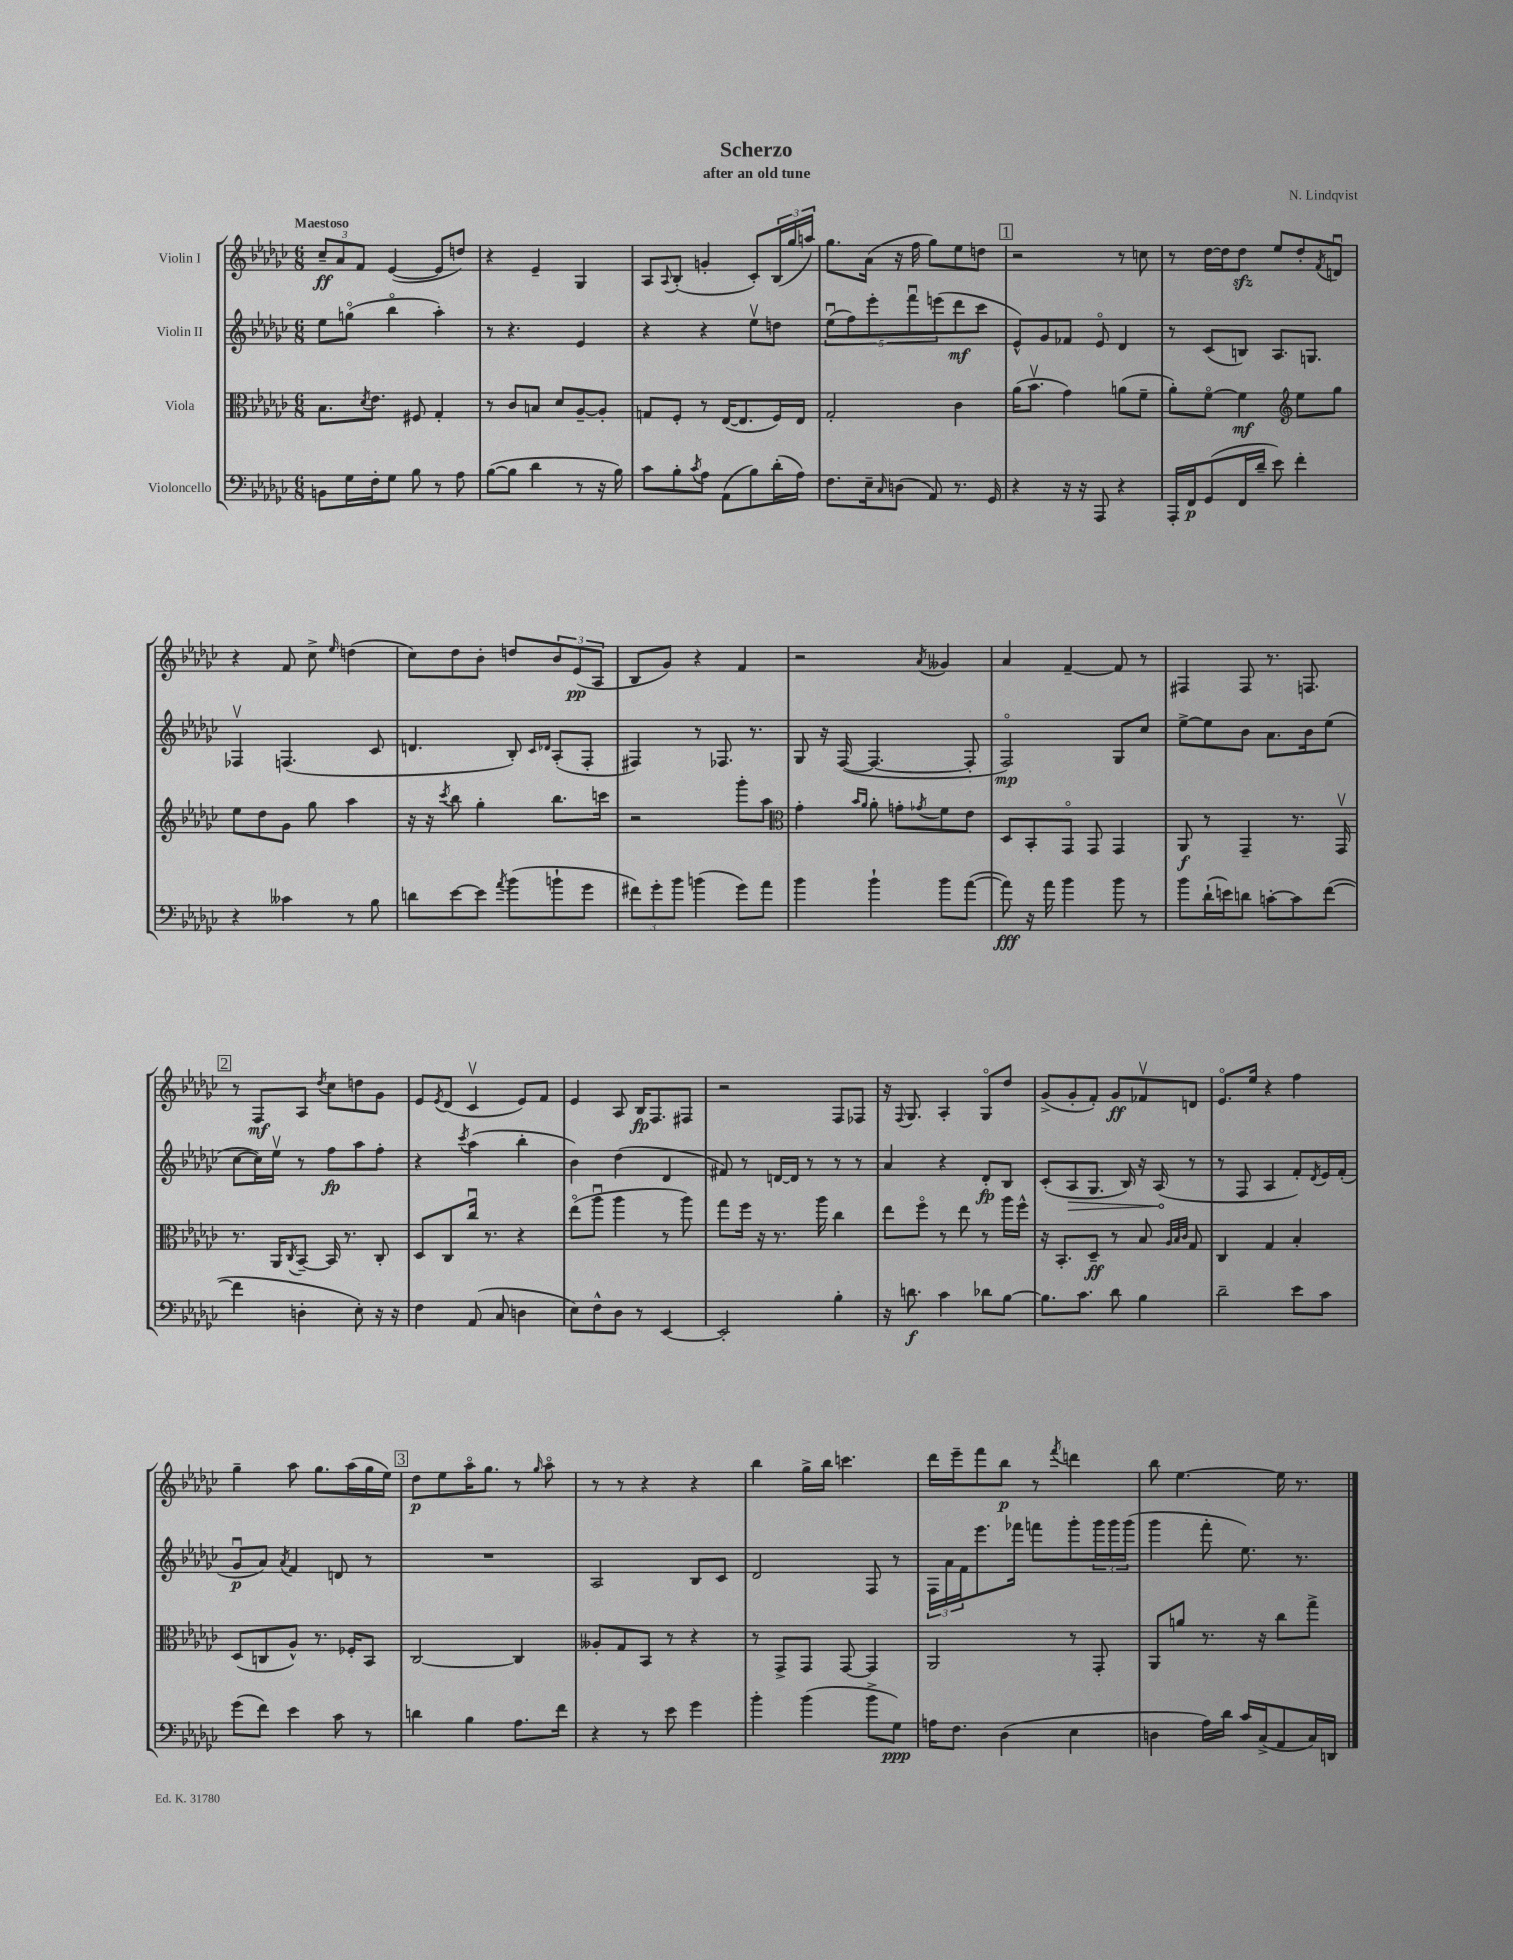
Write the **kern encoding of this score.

**kern	**dynam	**kern	**dynam	**kern	**dynam	**kern	**dynam
*part4	*part4	*part3	*part3	*part2	*part2	*part1	*part1
*staff4	*staff4	*staff3	*staff3	*staff2	*staff2	*staff1	*staff1
*I"Violoncello	*	*I"Viola	*	*I"Violin II	*	*I"Violin I	*
*clefF4	*	*clefC3	*	*clefG2	*	*clefG2	*
*k[b-e-a-d-g-c-]	*	*k[b-e-a-d-g-c-]	*	*k[b-e-a-d-g-c-]	*	*k[b-e-a-d-g-c-]	*
*M6/8	*	*M6/8	*	*M6/8	*	*M6/8	*
=1	=1	=1	=1	=1	=1	=1	=1
!	!	!	!	!	!	!LO:TX:a:B:t=Maestoso	!
8BBn\L	.	8.B-\L	.	8ee-\L	.	12cc-~/L	ff
.	.	.	.	.	.	12a-/	.
16G-\L	.	.	.	(8ggn\J	.	.	.
.	.	.	.	.	.	12f/J	.
.	.	8qd-/	.	.	.	.	.
16F'\J	.	8.e-\J	.	.	.	.	.
8G-\J	.	.	.	4bb-\	.	([4e-/	.
8B-\	.	8F#X/	.	.	.	.	.
8r	.	4G-'/	.	4aa-'\)	.	8e-/L]	.
8A-\	.	.	.	.	.	8ddn/J)	.
=2	=2	=2	=2	=2	=2	=2	=2
([8B-\L	.	8r	.	8r	.	4r	.
8B-\J]	.	8c-/L	.	4.r	.	.	.
4d-\	.	8Bn/J	.	.	.	4e-~/	.
.	.	8d-/L	.	.	.	.	.
8r	.	[8A-~/	.	4e-/	.	4G-/	.
16r	.	8A-'/J]	.	.	.	.	.
16B-\)	.	.	.	.	.	.	.
=3	=3	=3	=3	=3	=3	=3	=3
8c-\L	.	8Gn/L	.	4r	.	8A-/L	.
.	.	.	.	.	.	8qqA-/	.
8B-'\	.	8F'/J	.	.	.	(8B-'/J	.
8qc-/	.	.	.	.	.	.	.
8A-\J	.	8r	.	4r	.	4gn'/	.
(8AA-\L	.	([16E-/KL	.	.	.	.	.
.	.	8.E-/]	.	.	.	.	.
8B-\)	.	.	.	8ee-v\L	.	8c-'/L)	.
(16d-'\L	.	16F/L)	.	8ddn\J	.	(24B-/L	.
.	.	.	.	.	.	24gg-/	.
16A-\JJ)	.	16E-/JJ	.	.	.	.	.
.	.	.	.	.	.	24aan/JJ)	.
=4	=4	=4	=4	=4	=4	=4	=4
8.F\L	.	2G-'/	.	(10ee-u\L	.	8.gg-\L	.
.	.	.	.	10ff\)	.	.	.
16E-~\k	.	.	.	.	.	(16a-\Jk	.
.	.	.	.	10eee-'\	.	.	.
16qqC-/	.	.	.	.	.	.	.
(8Dn\J	.	.	.	.	.	16r	.
.	.	.	.	10fffu\	.	.	.
.	.	.	.	.	.	16ff\	.
8AA-/)	.	.	.	.	.	8gg-\L)	.
.	.	.	.	(10eeen\	.	.	.
8.r	.	4c-\	.	8ddd-\	mf	8ee-\	.
.	.	.	.	8ccc-\J	.	8ddn\J	.
16GG-/	.	.	.	.	.	.	.
!!LO:REH:place=s1:t=1
=5	=5	=5	=5	=5	=5	=5	=5
4r	.	(16a-\KL	.	8e-^^/L)	.	2r	.
.	.	8.b-v\J	.	.	.	.	.
.	.	.	.	8g-/	.	.	.
16r	.	4g-\)	.	8f-X/J	.	.	.
16r	.	.	.	.	.	.	.
8AAA-/	.	.	.	8e-/	.	.	.
4r	.	(8an\L	.	4d-/	.	8r	.
.	.	8f~\J	.	.	.	8ccn\	.
=6	=6	=6	=6	=6	=6	=6	=6
16AAA-'/LL	.	8a-'\L)	.	8r	.	8r	.
16FF/J	p	.	.	.	.	.	.
(8GG-/	.	[8f\J	.	(8c-/L	.	[16dd-\LL	.
.	.	.	.	.	.	16dd-\J]	.
16FF/L	.	4f\]	mf	8Bn/J)	.	8dd-zz\J	.
16d-~/JJ	.	.	.	.	.	.	.
8e-\)	.	.	.	8.A-/L	.	8ee-/L	.
*	*	*clefG2	*	*	*	*	*
4f'\	.	8ee-\L	.	.	.	8dd-'/	.
.	.	.	.	8.Gn/J	.	.	.
.	.	.	.	.	.	8qf/	.
.	.	8gg-\J	.	.	.	8dnu/J	.
!!LO:LB:g=z
=7	=7	=7	=7	=7	=7	=7	=7
4r	.	8ee-\L	.	4F-Xv/	.	4r	.
.	.	8dd-\	.	.	.	.	.
4c--X\	.	8g-\J	.	(4.Fn/	.	8f/	.
.	.	8gg-\	.	.	.	8cc-^\	.
.	.	.	.	.	.	16qqee-/	.
8r	.	4aa-\	.	.	.	(4ddn\	.
8B-\	.	.	.	8c-/	.	.	.
=8	=8	=8	=8	=8	=8	=8	=8
8dn\L	.	16r	.	4.dn/	.	8cc-\L)	.
.	.	16r	.	.	.	.	.
.	.	8qccc-/	.	.	.	.	.
[8e-\	.	8bb-\	.	.	.	8dd-\	.
8e-\J]	.	4gg-'\	.	.	.	8b-'\J	.
8qa-/	.	.	.	.	.	.	.
(8b-\L	.	.	.	8B-'/)	.	8ddn/L	.
.	.	.	.	16qqc-/LL	.	.	.
.	.	.	.	16qqd-X/JJ	.	.	.
8bn`\	.	8.bb-\L	.	(8A-'/L	.	12b-/	.
.	.	.	.	.	.	(12e-/	pp
8g-\J	.	.	.	8F'/J	.	.	.
.	.	.	.	.	.	12A-/J	.
.	.	16cccn\Jk	.	.	.	.	.
=9	=9	=9	=9	=9	=9	=9	=9
12f#X\L)	.	2r	.	4F#X/)	.	8B-/L	.
12g-'\	.	.	.	.	.	.	.
.	.	.	.	.	.	8g-/J)	.
12b-\J	.	.	.	.	.	.	.
(4bn\	.	.	.	8r	.	4r	.
.	.	.	.	8.F-X/	.	.	.
8g-\L)	.	8ggg-'\L	.	.	.	4f/	.
.	.	.	.	8.r	.	.	.
8a-\J	.	8aa-\J	.	.	.	.	.
=10	=10	=10	=10	=10	=10	=10	=10
*	*	*clefC3	*	*	*	*	*
4b-\	.	4g-'\	.	8G-/	.	2r	.
.	.	.	.	16r	.	.	.
.	.	.	.	([16F/	.	.	.
.	.	16qqb-/LL	.	.	.	.	.
.	.	16qqa-/JJ	.	.	.	.	.
4b-`\	.	8a-'\	.	4.F/_	.	.	.
.	.	8gn'\L	.	.	.	.	.
.	.	8qg-X/	.	.	.	8qa-/	.
8b-\L	.	8f\	.	.	.	4g--X/	.
([8a-\J	.	8e-\J	.	8F'/]	.	.	.
=11	=11	=11	=11	=11	=11	=11	=11
8a-\])	fff	8D-/L	.	2F/)	mp	4a-/	.
16r	.	8BB-'/	.	.	.	.	.
16a-\	.	.	.	.	.	.	.
4b-\	.	8GG-/J	.	.	.	[4f~/	.
.	.	8GG-/	.	.	.	.	.
8b-\	.	4GG-/	.	8G-/L	.	8f/]	.
8r	.	.	.	8cc-/J	.	8r	.
=12	=12	=12	=12	=12	=12	=12	=12
8b-\L	.	8AA-/	f	[8ee-^\L	.	4F#X/	.
(16d-`\L	.	8r	.	8ee-\]	.	.	.
16en\J)	.	.	.	.	.	.	.
8dn\J	.	4GG-~/	.	8b-\J	.	8F#/	.
[8cn'\L	.	.	.	8.a-\L	.	8.r	.
8c\]	.	8.r	.	.	.	.	.
.	.	.	.	16b-\k	.	8.Fn/	.
([8f\J	.	.	.	(8ee-\J	.	.	.
.	.	16GG-v/	.	.	.	.	.
!!LO:LB:g=z
!!LO:REH:place=s1:t=2
=13	=13	=13	=13	=13	=13	=13	=13
4f\]	.	8.r	.	[8cc-\L	.	8r	.
.	.	.	.	16cc-\L])	.	8F/L	mf
.	.	16AA-/KL	.	16ee-v\JJ	.	.	.
.	.	8qC-/	.	.	.	.	.
4Dn'\	.	[8BB-~/J	.	8r	.	8A-/J	.
.	.	.	.	.	.	8qdd-/	.
.	.	16BB-/]	.	8ff\L	fp	8cc-\L	.
.	.	8.r	.	.	.	.	.
8E-'\)	.	.	.	8aa-\	.	8ddn\	.
16r	.	8C-'/	.	8ff'\J	.	8g-\J	.
16r	.	.	.	.	.	.	.
=14	=14	=14	=14	=14	=14	=14	=14
4F\	.	8D-/L	.	4r	.	8e-/L	.
.	.	.	.	.	.	8qe-/	.
.	.	8C-/	.	.	.	(8d-/J	.
.	.	.	.	8qccc-/	.	.	.
(8AA-/	.	16cc-u/Jk	.	(4aa-\	.	4c-v/	.
.	.	8.r	.	.	.	.	.
8C-/	.	.	.	.	.	.	.
4Dn\	.	4r	.	4bb-'\	.	8e-/L)	.
.	.	.	.	.	.	8f/J	.
=15	=15	=15	=15	=15	=15	=15	=15
8E-\L)	.	(8ee-\L	.	4b-\)	.	4e-/	.
8F^^\	.	8aa-u\J	.	.	.	.	.
8D-\J	.	4aa-\	.	(4dd-\	.	8A-/	.
8r	.	.	.	.	.	16B-/KL	fp
.	.	.	.	.	.	8.F/	.
[4EE-/	.	8r	.	4d-/	.	.	.
.	.	8aa-\)	.	.	.	8F#X/J	.
=16	=16	=16	=16	=16	=16	=16	=16
2EE-'/]	.	8gg-\L	.	8f#X/)	.	2r	.
.	.	16ff\Jk	.	8r	.	.	.
.	.	16r	.	.	.	.	.
.	.	8.r	.	[16dn/LL	.	.	.
.	.	.	.	16d/JJ]	.	.	.
.	.	.	.	8r	.	.	.
.	.	16aa-\	.	.	.	.	.
4B-'\	.	4cc-\	.	8r	.	8F/L	.
.	.	.	.	8r	.	8F-X/J	.
=17	=17	=17	=17	=17	=17	=17	=17
16r	.	8ee-\L	.	4a-/	.	16r	.
.	.	.	.	.	.	8qqF/	.
8.dn\	f	.	.	.	.	8.G-/	.
.	.	8ff\J	.	.	.	.	.
4c-\	.	8r	.	4r	.	4A-'/	.
.	.	8ee-\	.	.	.	.	.
8d-X\L	.	8r	.	8d-'/L	fp	8G-/L	.
[8B-\J	.	16aa-\LL	.	8B-/J	.	8dd-/J	.
.	.	16ff^^\JJ	.	.	.	.	.
=18	=18	=18	=18	=18	=18	=18	=18
8.B-\L]	.	16r	.	(8c-'/L	.	(8g-^/L	.
.	.	8.BB-'/L	.	.	.	.	.
!	!	!	!	!	!LO:HP:b	!	!
.	.	.	.	8A-/	>	8g-'/	.
8.c-\J	.	.	.	.	.	.	.
.	.	8D-~/J	ff	8.G-/J	.	8f'/J)	.
8d-\	.	8r	.	.	.	8g-/L	ff
.	.	.	.	16B-/)	.	.	.
4B-\	.	8B-/	.	16r	.	8f-Xv/	.
.	.	.	.	(16A-/	.	.	.
.	.	32qqA-/LLL	.	.	.	.	.
.	.	32qqB-/	.	.	.	.	.
.	.	32qqc-/JJJ	.	.	.	.	.
.	.	8G-/	.	8r	]	8dn/J	.
=19	=19	=19	=19	=19	=19	=19	=19
2d-~\	.	4C-/	.	8r	.	8.e-/L	.
.	.	.	.	8F/	.	.	.
.	.	.	.	.	.	16ee-/Jk	.
.	.	4G-/	.	4A-/	.	4r	.
8e-\L	.	4B-'/	.	8f'/L)	.	4ff\	.
.	.	.	.	8qd-/	.	.	.
8c-\J	.	.	.	16e-/L	.	.	.
.	.	.	.	(16f'/JJ	.	.	.
!!LO:LB:g=z
=20	=20	=20	=20	=20	=20	=20	=20
(8g-\L	.	(8D-/L	.	8g-u/L	p	4gg-~\	.
8f\J)	.	8Cn/	.	8a-/J)	.	.	.
.	.	.	.	8qa-/	.	.	.
4e-\	.	8A-^^/J)	.	4f/	.	8aa-\	.
.	.	8.r	.	.	.	8.gg-\L	.
8c-\	.	.	.	8dn/	.	.	.
.	.	16F-X'/KL	.	.	.	(16aa-\L	.
8r	.	8BB-/J	.	8r	.	16gg-\	.
.	.	.	.	.	.	16ee-\JJ)	.
!!LO:REH:place=s1:t=3
=21	=21	=21	=21	=21	=21	=21	=21
4dn\	.	[2C-/	.	2.r	.	8dd-\L	p
.	.	.	.	.	.	8ee-\	.
4B-\	.	.	.	.	.	16aa-\K	.
.	.	.	.	.	.	8.gg-\J	.
8.A-\L	.	4C-/]	.	.	.	8r	.
.	.	.	.	.	.	16qqgg-/	.
.	.	.	.	.	.	8aa-\	.
16f\Jk	.	.	.	.	.	.	.
=22	=22	=22	=22	=22	=22	=22	=22
4r	.	8A--X'/L	.	2A-/	.	8r	.
.	.	8G-/	.	.	.	8r	.
8r	.	8BB-/J	.	.	.	4r	.
8e-\	.	8r	.	.	.	.	.
4g-\	.	4r	.	8B-/L	.	4r	.
.	.	.	.	8c-/J	.	.	.
=23	=23	=23	=23	=23	=23	=23	=23
4b-'\	.	8r	.	2d-/	.	4bb-\	.
.	.	8GG-^/L	.	.	.	.	.
(4b-\	.	8GG-/J	.	.	.	16gg-^\LL	.
.	.	.	.	.	.	16bb-\JJ	.
.	.	[8GG-/	.	.	.	4.cccn\	.
8b-^\L	.	4GG-/]	.	8F/	.	.	.
8G-\J)	ppp	.	.	8r	.	.	.
=24	=24	=24	=24	=24	=24	=24	=24
16An\KL	.	2AA-/	.	24F\LL	.	16ddd-\LL	.
.	.	.	.	24a-\	.	.	.
8.F\J	.	.	.	.	.	16eee-~\J	.
.	.	.	.	24f\J	.	.	.
.	.	.	.	8.eee-\	.	8fff\	.
(4D-\	.	.	.	.	.	8bb-\J	p
.	.	.	.	16fff-X\Jk	.	.	.
.	.	.	.	8fffn\L	.	8r	.
.	.	.	.	.	.	8qfff/	.
4E-\	.	8r	.	8ggg-'\	.	4dddn\	.
.	.	8GG-'/	.	24ggg-\L	.	.	.
.	.	.	.	24ggg-\	.	.	.
.	.	.	.	(24ggg-\JJ	.	.	.
=25	=25	=25	=25	=25	=25	=25	=25
4Dn\	.	8AA-/L	.	4ggg-\	.	8bb-\	.
.	.	8an/J	.	.	.	[4.ee-\	.
16A-\LL)	.	8.r	.	8fff'\	.	.	.
16d-\JJ	.	.	.	.	.	.	.
16c-/LL	.	.	.	8.ee-\)	.	.	.
(16C-^/J	.	16r	.	.	.	.	.
8AA-/	.	8cc-\L	.	.	.	16ee-\]	.
.	.	.	.	8.r	.	8.r	.
16C-/L)	.	8gg-^\J	.	.	.	.	.
16DDn/JJ	.	.	.	.	.	.	.
==	==	==	==	==	==	==	==
*-	*-	*-	*-	*-	*-	*-	*-
